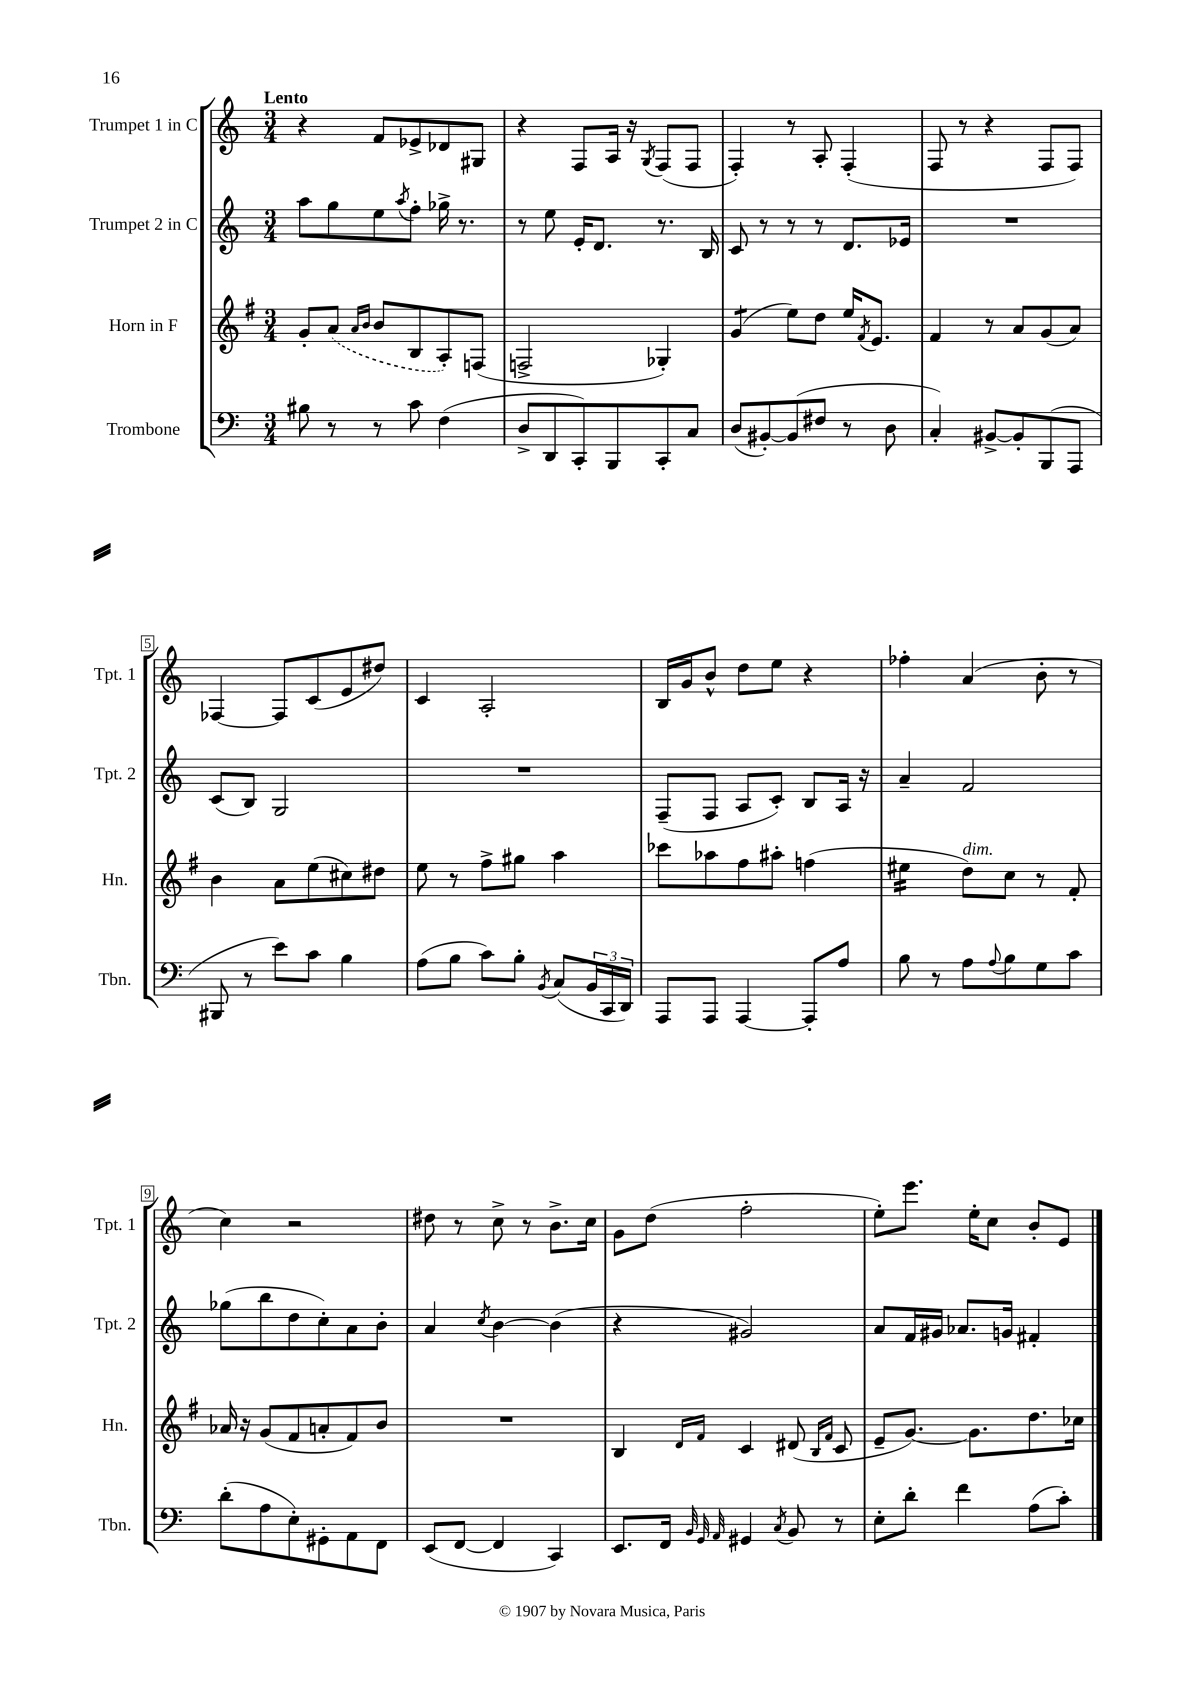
<<
\new StaffGroup <<
\new Staff = "s0" \with { instrumentName = "Trumpet 1 in C" shortInstrumentName = "Tpt. 1" } {
    \clef treble \key c \major \numericTimeSignature \time 3/4 \tempo "Lento"
    r4 f'8 ees'8-> des'8 gis8 |
    r4 f8 a16 r16 \acciaccatura { g8 } f8( f8 |
    f4-.) r8 a8-. f4-.( |
    f8 r8 r4 f8 f8) |
    fes4~ fes8 c'8( e'8 dis''8) |
    c'4 a2-. |
    b16 g'16 b'8-^ d''8 e''8 r4 |
    fes''4-. a'4( b'8-. r8 |
    c''4) r2 |
    dis''8 r8 c''8-> r8 b'8.-> c''16 |
    g'8 d''8( f''2-. |
    e''8-.) e'''8. e''16-. c''8 b'8-. e'8 \bar "|." |
}
\new Staff = "s1" \with { instrumentName = "Trumpet 2 in C" shortInstrumentName = "Tpt. 2" } {
    \clef treble \key c \major \numericTimeSignature \time 3/4
    a''8 g''8 e''8 \acciaccatura { a''8 } f''8-. ges''16-> r8. |
    r8 e''8 e'16-. d'8. r8. b16 |
    c'8 r8 r8 r8 d'8. ees'16 |
    R2. |
    c'8( b8) g2 |
    R2. |
    f8--( f8 a8 c'8-.) b8 a16 r16 |
    a'4-- f'2 |
    ges''8( b''8 d''8 c''8-.) a'8 b'8-. |
    a'4 \acciaccatura { c''8 } b'4~ b'4( |
    r4 gis'2) |
    a'8 f'16 gis'16 aes'8. g'16 fis'4-. \bar "|." |
}
\new Staff = "s2" \with { instrumentName = "Horn in F" shortInstrumentName = "Hn." } {
    \clef treble \key g \major \numericTimeSignature \time 3/4
    g'8-. \once \slurDashed a'8( \grace { a'16 b'16 } b'8 b8 a8-.) f8( |
    f2-> ges4-.) |
    g'4:8( e''8) d''8 e''16 \acciaccatura { fis'8 } e'8. |
    fis'4 r8 a'8 g'8( a'8) |
    b'4 a'8 e''8( cis''8) dis''8 |
    e''8 r8 fis''8-> gis''8 a''4 |
    ces'''8 aes''8 fis''8 ais''8-. f''4( |
    eis''4:16 d''8^\markup { \italic "dim." }) c''8 r8 fis'8-. |
    aes'16 r16 g'8( fis'8 a'8-. fis'8) b'8 |
    R2. |
    b4 \grace { d'16 fis'16 } c'4 dis'8( \grace { b16 fis'16 } c'8 |
    e'8-- g'8.~) g'8. d''8. ces''16 \bar "|." |
}
\new Staff = "s3" \with { instrumentName = "Trombone" shortInstrumentName = "Tbn." } {
    \clef bass \key c \major \numericTimeSignature \time 3/4
    bis8 r8 r8 c'8 f4( |
    d8-> d,8 c,8-.) b,,8 c,8-. c8 |
    d8( bis,8~-.) bis,8( fis8 r8 d8 |
    c4-.) bis,8~-> bis,8-. b,,8( a,,8 |
    bis,,8 r8 e'8) c'8 b4 |
    a8( b8 c'8) b8-. \acciaccatura { b,8 } c8( \tuplet 3/2 { b,16 c,16 d,16) } |
    a,,8 a,,8 a,,4~ a,,8-. a8 |
    b8 r8 a8 \appoggiatura { a8 } b8 g8 c'8 |
    d'8-.( a8 e8-.) gis,8-. a,8 f,8 |
    e,8( f,8~ f,4 c,4) |
    e,8. f,16 \grace { b,32 g,32 a,32 } gis,4 \acciaccatura { c8 } b,8 r8 |
    e8-. d'8-. f'4 a8( c'8-.) \bar "|." |
}
>>
>>
\layout { \context { \Score \override BarNumber.stencil = #(make-stencil-boxer 0.1 0.3 ly:text-interface::print) } }
